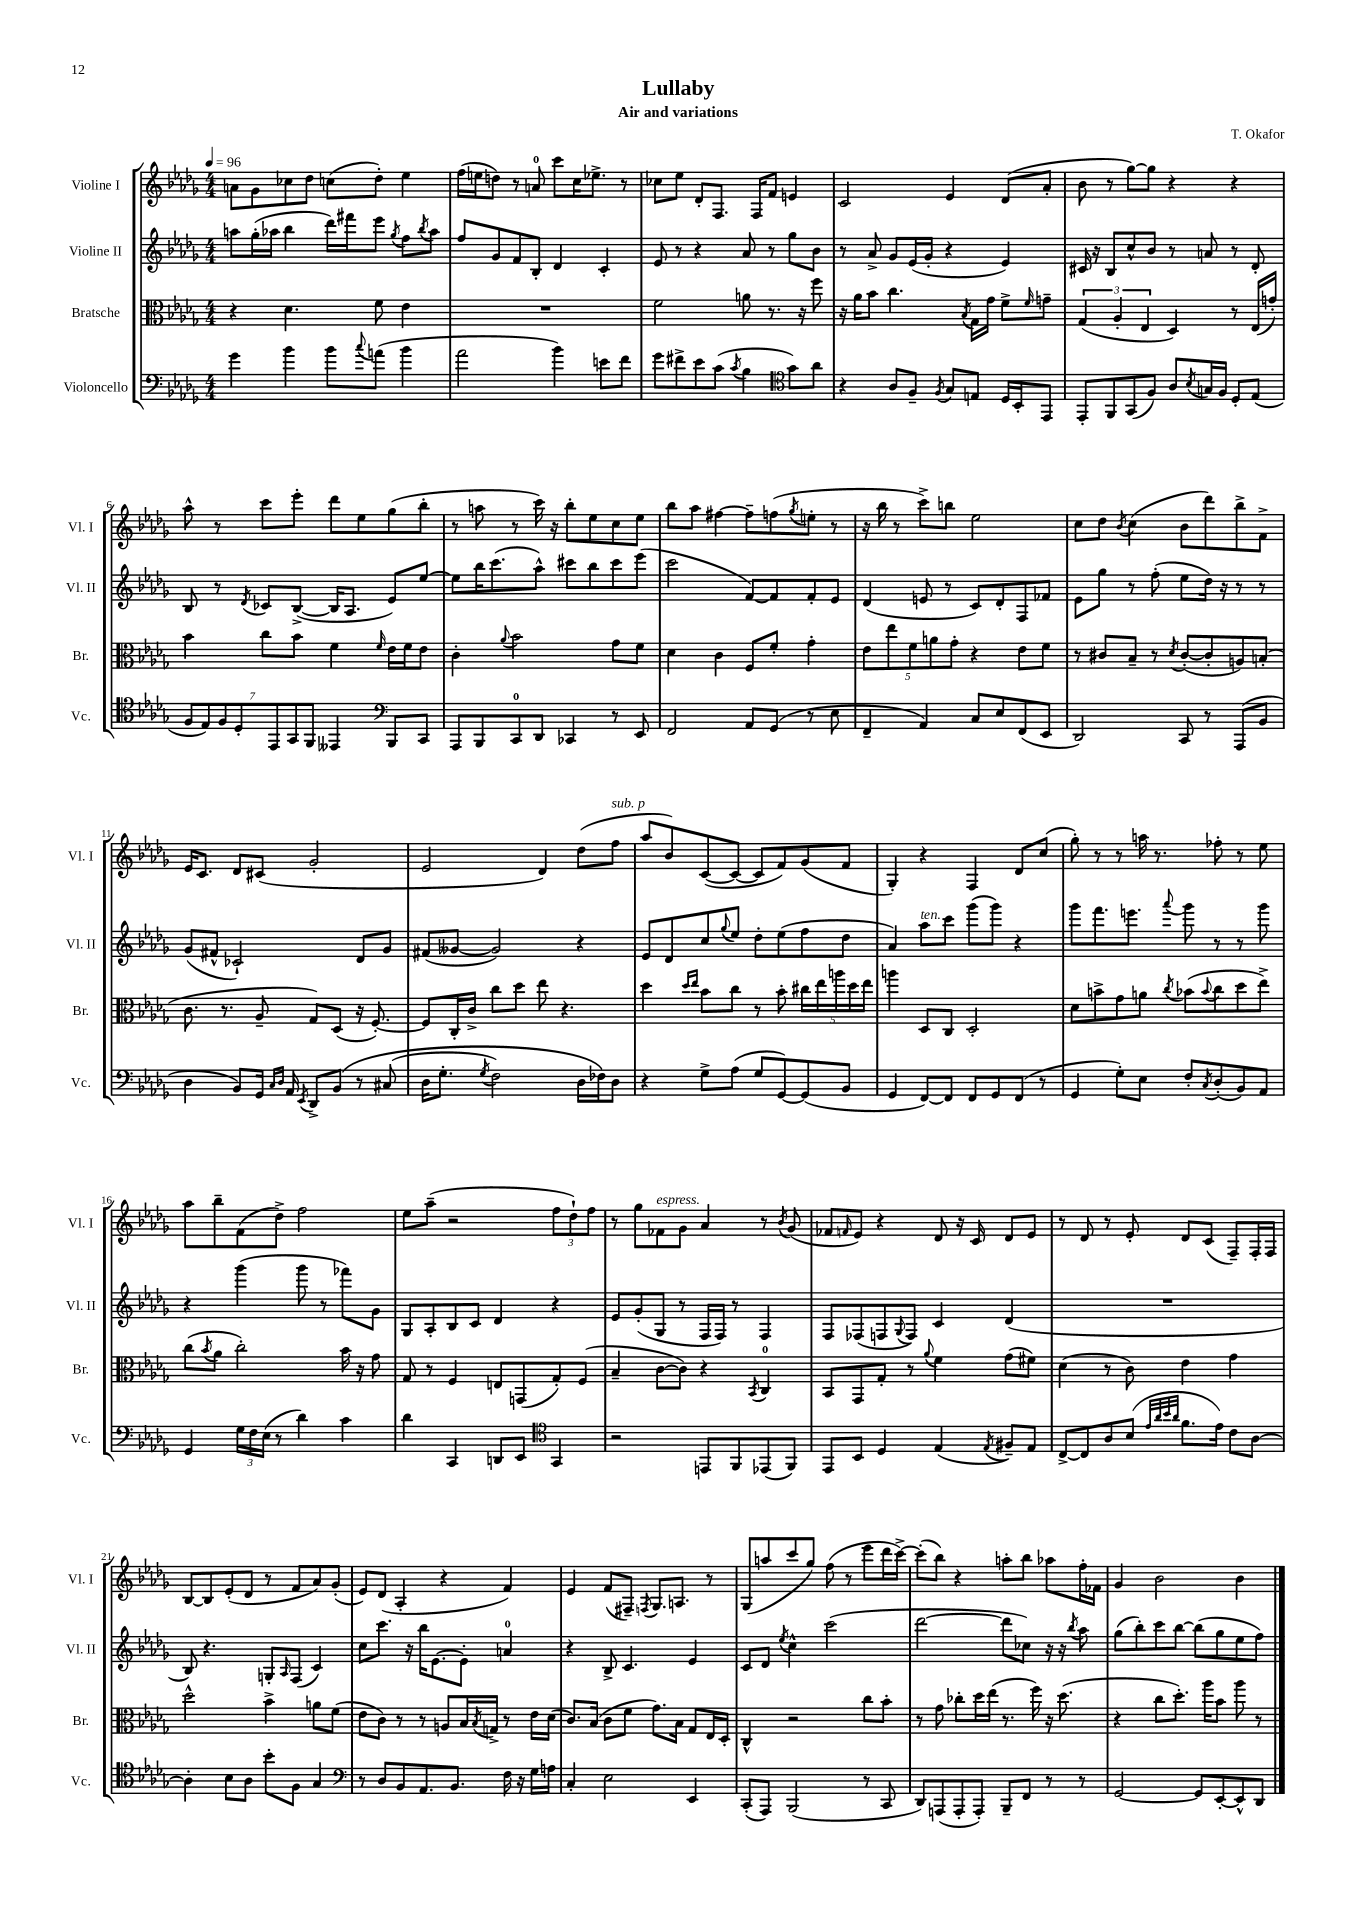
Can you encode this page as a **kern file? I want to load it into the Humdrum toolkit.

**kern	**kern	**kern	**kern
*staff4	*staff3	*staff2	*staff1
*clefF4	*clefC3	*clefG2	*clefG2
*k[b-e-a-d-g-]	*k[b-e-a-d-g-]	*k[b-e-a-d-g-]	*k[b-e-a-d-g-]
*M4/4	*M4/4	*M4/4	*M4/4
*MM96	*MM96	*MM96	*MM96
4g-	4r	8aa	8a
.	.	(16gg-'	8g-
.	.	16aa-	.
4b-	4.d-	4bb-	8cc-
.	.	.	8dd-
8b-	.	16ddd-)	(8cc
.	.	16fff#	.
8qqcc	.	.	.
(8a	8f	8eee-	8dd-')
.	.	8qgg-	.
4b-	4e-	8ff	4ee-
.	.	8qbb-	.
.	.	8aa-	.
=	=	=	=
2a-	1r	8ff	(16ff
.	.	.	16ee
.	.	8g-	8dd)
.	.	8f	8r
.	.	8B-'	8a
4b-)	.	4d-	8ccc
.	.	.	16cc
.	.	.	8.ee-^
8e	.	4c'	.
8f	.	.	8r
=	=	=	=
8g-	2f	8e-	8cc-
8f#^	.	8r	8ee-
8e-	.	4r	8d-'
(8c	.	.	8.F
8qc	.	.	.
4B-	8a	8a-	.
.	.	.	16F
.	8.r	8r	8f
*clefC4	*	*	*
8g-)	.	8gg-	4e
.	16r	.	.
8a-	8ff	8b-	.
=	=	=	=
4r	16r	8r	2c
.	16a-	.	.
.	8b-	8a-^	.
8A-	4.cc	8g-	.
8F~	.	(16e-	.
.	.	16g-'	.
8qF	.	.	.
8G-	.	4r	4e-
.	8qB-	.	.
8E	16G-	.	.
.	16g-	.	.
16D-	8f^	4e-)	(8d-
16BB-'	.	.	.
.	16qqf	.	.
8EE-	8g~	.	8a-'
=	=	=	=
8EE-'	(6G-	16c#	8b-
.	.	16r	.
8FF	.	8B-	8r
.	6A-'	.	.
(8GG-	.	8cc^^	[8gg-)
.	6E-	.	.
8F)	.	8b-	8gg-]
8A-	4D-)	8r	4r
8qB-	.	.	.
16G	.	8a	.
16F	.	.	.
8D-'	8r	8r	4r
(8E-	(16E-	8d-'	.
.	16g')	.	.
=	=	=	=
14F	4b-	8B-	8aa-^^
14E-)	.	.	.
.	.	8r	8r
14F	.	.	.
14D-'	.	.	.
.	.	8qd-	.
.	8cc	8c-	8ccc
14EE-	.	.	.
14GG-	.	.	.
.	8b-	([8B-^	8eee-'
14FF	.	.	.
4EE--	4f	16B-]	8ddd-
.	.	8.A-	.
.	.	.	8ee-
*clefF4	*	*	*
.	16qqf	.	.
8BBB-	16e-	8e-)	(8gg-
.	16f	.	.
8CC	8e-	[8ee-	8bb-'
=	=	=	=
8AAA-	4c'	8ee-]	8r
8BBB-	.	16bb-	8aa
.	.	(8.ccc	.
.	8qqa-	.	.
8CC	2b-	.	8r
8DD-	.	8aa-^^)	16ccc)
.	.	.	16r
4CC-	.	8ccc#	8bb-'
.	.	8bb-	8ee-
8r	8g-	8ccc#	8cc
8EE-	8f	(8eee-	8ee-
=	=	=	=
2FF	4d-	2ccc	8bb-
.	.	.	8aa-
.	4c	.	[4ff#
8AA-	8F	[8f)	8ff#~]
(8GG-	8f'	8f]	(8ff
.	.	.	8qgg-
8r	4g-'	8f'	8ee'
8E-	.	8e-	8r
=	=	=	=
4FF~	10e-	(4d-	16r
.	.	.	16bb-
.	10ee-	.	.
.	.	.	8r
.	10f	.	.
4AA-)	.	8e	8ccc^)
.	10a	.	.
.	.	8r	8bb
.	10g-'	.	.
8C	4r	8c)	2ee-
8E-	.	8d-'	.
(8FF	8e-	8F	.
8EE-	8f	8f-	.
=	=	=	=
2DD-)	8r	8e-	8cc
.	8c#	8gg-	8dd-
.	.	.	8qb-
.	8B-~	8r	(4cc
.	8r	(8ff'	.
.	8qd-	.	.
8CC	([8c#'	8ee-	8b-
8r	8c#']	16dd-)	8ddd-)
.	.	16r	.
(8AAA-	8A)	8r	8bb-^
8BB-	(8B'	8r	8f^
=	=	=	=
4D-	8.c	(8g-	16e-
.	.	.	8.c
.	.	8f#^^	.
.	8.r	.	.
8BB-)	.	2c-`)	8d-
16GG-	8A-~	.	(8c#
16qqC	.	.	.
16qqD-	.	.	.
16AA-	.	.	.
8qEE-	.	.	.
8DD-^	8G-)	.	2g-'
&(8BB-	(8D-	.	.
8r	16r	8d-	.
.	[8.F')	.	.
(8C#	.	8g-	.
=	=	=	=
16D-	8F]	(8f#	2e-
8.G-'	.	.	.
.	16C'	[8g--	.
.	16c^	.	.
8qG-	.	.	.
2F)	8cc	2g--])	.
.	8dd-	.	.
.	8ee-	.	4d-)
.	4.r	.	.
16D-	.	4r	(8dd-
16F-&)	.	.	.
8D-	.	.	8ff
=	=	=	=
4r	4dd-	8e-	8aa-
.	.	8d-	8b-)
.	16qqdd-	.	.
.	16qqee-	.	.
8G-^	8b-	8cc	([8c
.	.	8qqgg-	.
(8A-	8cc	8ee-	8c_
8G-	8r	8dd-'	8c]
[8GG-)	8b-'	(8ee-	8f)
(8GG-]	20cc#	8ff	(8g-
.	20ee-	.	.
.	20aa	.	.
8BB-	.	8dd-	8f
.	20dd-	.	.
.	20ee-	.	.
=	=	=	=
4GG-	4aa	4a-)	4G-')
[8FF)	8D-	8aa-	4r
8FF]	8C	8ccc	.
8FF	2D-'	(8ggg-	4F
8GG-	.	8ggg-)	.
(8FF	.	4r	8d-
8r	.	.	(8cc
=	=	=	=
4GG-	8d-	8ggg-	8gg-')
.	8b^	8.fff	8r
8G-')	8g-	.	8r
.	.	8.eee	.
8E-	8a	.	16aa
.	.	.	8.r
.	8qcc	8qqaaa-	.
8F'	(8b-	8ggg-	.
8qC	8qqb-	.	.
(8D-'	8cc	8r	8ff-'
8BB-)	8dd-	8r	8r
8AA-	8ee-^)	8ggg-	8ee-
=	=	=	=
4GG-	(8cc	4r	8aa-
.	8qb-	.	.
.	8a-	.	8bb-~
24G-	2cc')	(4ggg-	(8f
24F	.	.	.
(24E-	.	.	.
8r	.	.	8dd-^)
4d-)	.	8ggg-	2ff
.	.	8r	.
4c	16b-	8fff-)	.
.	16r	.	.
.	8g-	8g-	.
=	=	=	=
4d-	8G-	8G-	8ee-
.	8r	8A-'	(8aa-~
4CC	4F	8B-	2r
.	.	8c	.
8DD	8E	4d-	.
8EE-	(8GG	.	.
*clefC4	*	*	*
4GG-	8G-')	4r	12ff
.	.	.	12dd-`)
.	(8F	.	.
.	.	.	12ff
=	=	=	=
2r	4B-~	8e-	8r
.	.	(8g-'	8gg-
.	[8c	8G-	8f-
.	8c])	8r	8g-
8EE	4r	16F	4a-
.	.	16F)	.
8FF	.	8r	.
.	8qBB-	.	.
(8EE-	4C	4F	8r
.	.	.	8qb-
8FF)	.	.	(8g-
=	=	=	=
8EE-	8BB-	8F	8f-
.	.	.	16qqf
8BB-	8GG-	(8F-	8e-)
4D-	8G-'	8F	4r
.	.	8qqG-	.
.	8r	8F)	.
.	8qqa-	.	.
(4E-	4f	4c	8d-
.	.	.	16r
.	.	.	16c
8qE-	.	.	.
8F#~)	(8g-	(4d-	8d-
8E-	8f#)	.	8e-
=	=	=	=
[8C^	(4d-	1r	8r
8C]	.	.	8d-
8A-	8r	.	8r
(8B-	8c)	.	8e-'
32qqe-	.	.	.
32qqa-	.	.	.
32qqb-	.	.	.
32qqa-	.	.	.
8.f	4e-	.	8d-
.	.	.	(8c
16e-)	.	.	.
8c	4g-	.	8F~)
[8A-	.	.	16F'
.	.	.	16F
=	=	=	=
4A-']	2dd-^^	8B-)	[8B-
.	.	4.r	8B-]
8B-	.	.	(8e-'
8A-	.	.	8d-
8b-'	4b-^	8G'	8r
.	.	16qqA-	.
8F	.	(8F	8f
4G-	8a	4c)	8a-)
.	(8f	.	(8g-'
=	=	=	=
*clefF4	*	*	*
8r	8e-	8cc	8e-)
8D-	8c)	8.ccc	(8d-
8BB-	8r	.	4A-'
.	.	16r	.
8.AA-	8r	16bb-	.
.	.	[8.e-	.
.	8A	.	4r
8.BB-	.	.	.
.	16B-	8e-']	.
.	8qB-	.	.
.	16G^	.	.
16F	8r	4a	4f)
16r	.	.	.
16G-	16e-	.	.
16A	(16d-	.	.
=	=	=	=
4C'	8.c)	4r	4e-
.	(16B-	.	.
2E-	8c	8B-^	(8f
.	8f	4.c	8F#~)
.	.	.	8qF
.	8.g-)	.	8.G-
.	16B-	.	8.A
4EE-	8G-	4e-	.
.	16E-	.	8r
.	16D-'	.	.
=	=	=	=
(8CC'	4C^^	8c	(8G-
8AAA-)	.	8d-	8aa
.	.	8qee-	.
(2BBB-	2r	4cc^^	8ccc
.	.	.	8gg-)
.	.	(2ccc	(8ff
.	.	.	8r
8r	8cc	.	8eee-
8CC	8b-'	.	16ddd-
.	.	.	[16ccc^)
=	=	=	=
8DD-)	8r	[2ddd-	(8ccc']
(8AAA	8g-	.	8bb-)
8AAA'	8cc-'	.	4r
8AAA')	16dd-	.	.
.	(16ee-	.	.
8BBB-~	8.r	8ddd-]	8aa'
8FF	.	8cc-)	8bb-
.	16ff)	.	.
8r	16r	16r	8aa-
.	(8.dd-	16r	.
.	.	8qbb-	.
8r	.	8aa-	16ff'
.	.	.	16f-
=	=	=	=
[2GG-	4r	(8gg-	4g-
.	.	8bb-')	.
.	8cc	8ccc	2b-
.	8.dd-')	[8bb-	.
8GG-]	.	(8bb-]	.
.	16aa-	.	.
[8EE-'	8b-	8gg-	.
8EE-^^]	8aa-	8ee-	4b-
8DD-	8r	8ff)	.
==	==	==	==
*-	*-	*-	*-
